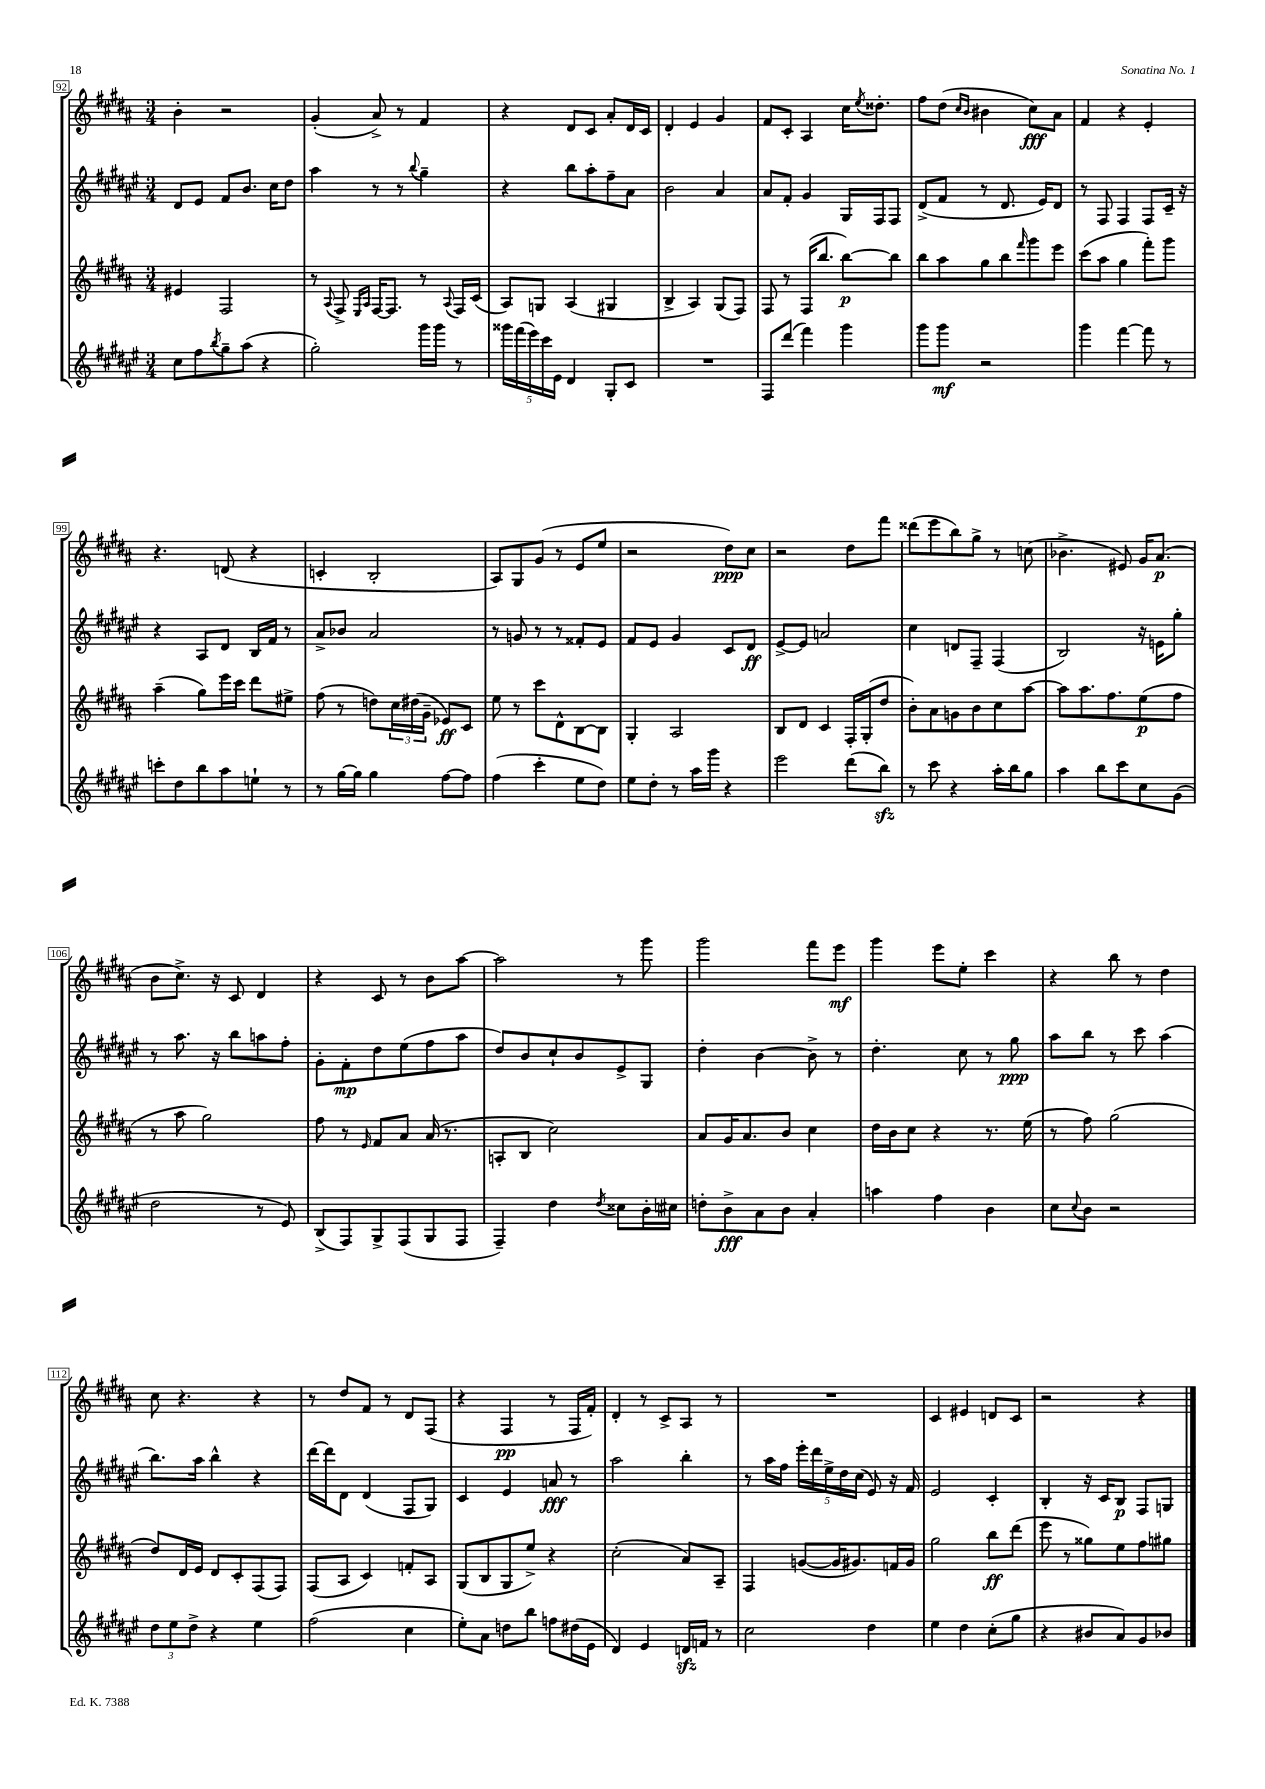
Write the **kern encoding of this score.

**kern	**dynam	**kern	**dynam	**kern	**dynam	**kern	**dynam
*part4	*part4	*part3	*part3	*part2	*part2	*part1	*part1
*staff4	*staff4	*staff3	*staff3	*staff2	*staff2	*staff1	*staff1
*clefG2	*	*clefG2	*	*clefG2	*	*clefG2	*
*k[f#c#g#d#a#e#]	*	*k[f#c#g#d#a#]	*	*k[f#c#g#d#a#e#]	*	*k[f#c#g#d#a#]	*
*M3/4	*	*M3/4	*	*M3/4	*	*M3/4	*
=92	=92	=92	=92	=92	=92	=92	=92
8cc#\L	.	4e#X/	.	8d#/L	.	4b'\	.
8ff#\	.	.	.	8e#/J	.	.	.
8qbb/	.	.	.	.	.	.	.
8gg#~\	.	2F#/	.	8f#/L	.	2r	.
(8aa#\J	.	.	.	8.b/J	.	.	.
4r	.	.	.	.	.	.	.
.	.	.	.	16cc#\KL	.	.	.
.	.	.	.	8dd#\J	.	.	.
=93	=93	=93	=93	=93	=93	=93	=93
2gg#'\)	.	8r	.	4aa#\	.	(4g#'/	.
.	.	8qqA#/	.	.	.	.	.
.	.	8F#^/	.	.	.	.	.
.	.	16qqE/LL	.	.	.	.	.
.	.	16qqA#/JJ	.	.	.	.	.
.	.	[16F#/KL	.	8r	.	8a#^/)	.
.	.	8.F#/J]	.	.	.	.	.
.	.	.	.	8r	.	8r	.
.	.	.	.	8qqbb/	.	.	.
16ggg#\LL	.	8r	.	4gg#~\	.	4f#/	.
16ggg#\JJ	.	.	.	.	.	.	.
.	.	8qqA#/	.	.	.	.	.
8r	.	16F#/LL	.	.	.	.	.
.	.	(16c#/JJ	.	.	.	.	.
=94	=94	=94	=94	=94	=94	=94	=94
20ggg##X\LL	.	8A#/L)	.	4r	.	4r	.
(20fff#\	.	.	.	.	.	.	.
20eee#\)	.	.	.	.	.	.	.
.	.	8Gn/J	.	.	.	.	.
20ccc#\	.	.	.	.	.	.	.
20e#\JJ	.	.	.	.	.	.	.
4d#/	.	(4A#/	.	8bb\L	.	8d#/L	.
.	.	.	.	8aa#'\	.	8c#/J	.
8G#'/L	.	4G#X/	.	8ff#~\	.	8a#'/L	.
8c#/J	.	.	.	8a#\J	.	16d#/L	.
.	.	.	.	.	.	16c#/JJ	.
=95	=95	=95	=95	=95	=95	=95	=95
2.r	.	4B^/	.	2b\	.	4d#'/	.
.	.	4A#/)	.	.	.	4e/	.
.	.	(8G#/L	.	4a#/	.	4g#/	.
.	.	8F#/J)	.	.	.	.	.
=96	=96	=96	=96	=96	=96	=96	=96
8F#/L	.	8F#/	.	8a#/L	.	8f#/L	.
(8ddd#/J	.	8r	.	8f#'/J	.	8c#'/J	.
4fff#\)	.	(16F#/KL	.	4g#/	.	4A#/	.
.	.	8.bb/J	.	.	.	.	.
4ggg#\	.	[8bb\L)	p	16G#/LL	.	16cc#\KL	.
.	.	.	.	.	.	8qee/	.
.	.	.	.	16F#/J	.	8.dd##X'\J	.
.	.	8bb\J]	.	8F#/J	.	.	.
=97	=97	=97	=97	=97	=97	=97	=97
8ggg#\L	.	8bb\L	.	(8d#^/L	.	8ff#\L	.
8ggg#\J	mf	8aa#\	.	8f#/J	.	(8dd#\J	.
.	.	.	.	.	.	16qqcc#/LL	.
.	.	.	.	.	.	16qqb/JJ	.
2r	.	8gg#\	.	8r	.	4b#X\	.
.	.	8bb\	.	8.d#/	.	.	.
.	.	16qqfff#/	.	.	.	.	.
.	.	8ggg#\	.	.	.	8cc#\L)	fff
.	.	.	.	16e#/KL)	.	.	.
.	.	8eee\J	.	8d#/J	.	8a#\J	.
=98	=98	=98	=98	=98	=98	=98	=98
4ggg#\	.	(8ccc#\L	.	8r	.	4f#/	.
.	.	8aa#\J	.	8F#/	.	.	.
[4fff#\	.	4gg#\	.	4F#/	.	4r	.
8fff#\]	.	8fff#'\L)	.	8F#/L	.	4e'/	.
8r	.	8ggg#\J	.	16c#~/Jk	.	.	.
.	.	.	.	16r	.	.	.
!!LO:LB:g=z
=99	=99	=99	=99	=99	=99	=99	=99
8cccn'\L	.	(4aa#~\	.	4r	.	4.r	.
8dd#\	.	.	.	.	.	.	.
8bb\	.	8gg#\L)	.	8A#/L	.	.	.
8aa#\	.	16eee\L	.	8d#/J	.	(8dn/	.
.	.	16ccc#\JJ	.	.	.	.	.
8een`\J	.	8ddd#\L	.	16B/LL	.	4r	.
.	.	.	.	16f#/JJ	.	.	.
8r	.	8ee#X^\J	.	8r	.	.	.
=100	=100	=100	=100	=100	=100	=100	=100
8r	.	(8ff#\	.	8a#^/L	.	4cn'/	.
[16gg#\LL	.	8r	.	8b-X/J	.	.	.
16gg#\JJ]	.	.	.	.	.	.	.
4gg#\	.	8ddn\L)	.	2a#/	.	2B'/	.
.	.	24cc#\L	.	.	.	.	.
.	.	(24dd#X\	.	.	.	.	.
.	.	24g#~\JJ	.	.	.	.	.
[8ff#\L	.	8e-X/L)	ff	.	.	.	.
8ff#\J]	.	8c#/J	.	.	.	.	.
=101	=101	=101	=101	=101	=101	=101	=101
(4ff#\	.	8ee\	.	8r	.	8A#/L)	.
.	.	8r	.	8gn/	.	8G#/	.
4ccc#'\	.	8ccc#\L	.	8r	.	(8g#/J	.
.	.	8d#^^\	.	8r	.	8r	.
8ee#\L	.	[8B\	.	8f##X'/L	.	8e/L	.
8dd#\J)	.	8B\J]	.	8e#/J	.	8ee/J	.
=102	=102	=102	=102	=102	=102	=102	=102
8ee#\L	.	4G#'/	.	8f#/L	.	2r	.
8dd#'\J	.	.	.	8e#/J	.	.	.
8r	.	2A#/	.	4g#/	.	.	.
16aa#\LL	.	.	.	.	.	.	.
16ggg#\JJ	.	.	.	.	.	.	.
4r	.	.	.	8c#/L	.	8dd#\L)	ppp
.	.	.	.	8d#/J	ff	8cc#\J	.
=103	=103	=103	=103	=103	=103	=103	=103
2eee#\	.	8B/L	.	[8e#^/L	.	2r	.
.	.	8d#/J	.	8e#/J]	.	.	.
.	.	4c#/	.	2an/	.	.	.
(8ddd#\L	.	16F#'/LL	.	.	.	8dd#\L	.
.	.	(16G#'/J	.	.	.	.	.
8bbzz\J)	.	8dd#/J	.	.	.	8fff#\J	.
=104	=104	=104	=104	=104	=104	=104	=104
8r	.	8b'\L)	.	4cc#\	.	(8ddd##X\L	.
8ccc#\	.	8a#\	.	.	.	8eee\	.
4r	.	8gn\	.	8dn/L	.	8bb\)	.
.	.	8b\	.	8F#~/J	.	8gg#^\J	.
16aa#'\LL	.	8cc#\	.	(4F#/	.	8r	.
16bb\J	.	.	.	.	.	.	.
8gg#\J	.	[8aa#\J	.	.	.	(8ccn\	.
=105	=105	=105	=105	=105	=105	=105	=105
4aa#\	.	8aa#\L]	.	2B/)	.	4.b-X^\	.
.	.	8.aa#\	.	.	.	.	.
8bb\L	.	.	.	.	.	.	.
.	.	8.ff#\	.	.	.	.	.
8ccc#\	.	.	.	.	.	8e#X/)	.
8cc#\	.	(8ee\	p	16r	.	16g#/KL	.
.	.	.	.	16en\KL	.	(8.a#/J	p
(8g#\J	.	8ff#\J	.	8gg#'\J	.	.	.
!!LO:LB:g=z
=106	=106	=106	=106	=106	=106	=106	=106
2dd#\	.	8r	.	8r	.	8b\L	.
.	.	8aa#\	.	8.aa#\	.	8.cc#^\J)	.
.	.	2gg#\)	.	.	.	.	.
.	.	.	.	16r	.	16r	.
.	.	.	.	8bb\L	.	8c#/	.
8r	.	.	.	8aan\	.	4d#/	.
8e#/)	.	.	.	8ff#'\J	.	.	.
=107	=107	=107	=107	=107	=107	=107	=107
(8B^/L	.	8ff#\	.	8g#'\L	.	4r	.
8F#/)	.	8r	.	8f#'\	mp	.	.
.	.	16qqe/	.	.	.	.	.
8G#^/	.	8f#/L	.	8dd#\	.	8c#/	.
(8F#/	.	8a#/J	.	(8ee#\	.	8r	.
8G#/	.	(16a#/	.	8ff#\	.	8b\L	.
.	.	8.r	.	.	.	.	.
8F#/J	.	.	.	8aa#\J	.	[8aa#\J	.
=108	=108	=108	=108	=108	=108	=108	=108
4F#~/)	.	8An'/L	.	8dd#/L)	.	2aa#\]	.
.	.	8B/J	.	8b/	.	.	.
4dd#\	.	2cc#\)	.	8cc#`/	.	.	.
.	.	.	.	8b/	.	.	.
8qdd#/	.	.	.	.	.	.	.
8cc##X\L	.	.	.	8e#^/	.	8r	.
16b'\L	.	.	.	8G#/J	.	8ggg#\	.
16cc#X\JJ	.	.	.	.	.	.	.
=109	=109	=109	=109	=109	=109	=109	=109
8ddn'\L	.	8a#/L	.	4dd#'\	.	2ggg#\	.
8b^\	fff	16g#/K	.	.	.	.	.
.	.	8.a#/	.	.	.	.	.
8a#\	.	.	.	[4b\	.	.	.
8b\J	.	8b/J	.	.	.	.	.
4a#'/	.	4cc#\	.	8b^\]	.	8fff#\L	.
.	.	.	.	8r	.	8eee\J	mf
=110	=110	=110	=110	=110	=110	=110	=110
4aan\	.	16dd#\LL	.	4.dd#'\	.	4ggg#\	.
.	.	16b\J	.	.	.	.	.
.	.	8cc#\J	.	.	.	.	.
4ff#\	.	4r	.	.	.	8eee\L	.
.	.	.	.	8cc#\	.	8ee'\J	.
4b\	.	8.r	.	8r	.	4ccc#\	.
.	.	.	.	8gg#\	ppp	.	.
.	.	(16ee\	.	.	.	.	.
=111	=111	=111	=111	=111	=111	=111	=111
8cc#\L	.	8r	.	8aa#\L	.	4r	.
8qqcc#/	.	.	.	.	.	.	.
8b\J	.	8ff#\)	.	8bb\J	.	.	.
2r	.	(2gg#\	.	8r	.	8bb\	.
.	.	.	.	8ccc#\	.	8r	.
.	.	.	.	(4aa#\	.	4dd#\	.
!!LO:LB:g=z
=112	=112	=112	=112	=112	=112	=112	=112
12dd#\L	.	8dd#/L)	.	8.bb\L)	.	8cc#\	.
12ee#\	.	.	.	.	.	.	.
.	.	16d#/L	.	.	.	4.r	.
12dd#^\J	.	.	.	.	.	.	.
.	.	16e/JJ	.	16aa#\Jk	.	.	.
4r	.	8d#/L	.	4bb^^\	.	.	.
.	.	8c#'/	.	.	.	.	.
4ee#\	.	(8F#/	.	4r	.	4r	.
.	.	8F#/J)	.	.	.	.	.
=113	=113	=113	=113	=113	=113	=113	=113
(2ff#\	.	(8F#/L	.	[16ddd#\LL	.	8r	.
.	.	.	.	16ddd#\J]	.	.	.
.	.	8A#/J	.	8d#\J	.	8dd#/L	.
.	.	4c#/)	.	(4d#/	.	8f#/J	.
.	.	.	.	.	.	8r	.
4cc#\	.	8fn'/L	.	8F#/L	.	8d#/L	.
.	.	8A#/J	.	8G#/J)	.	(8F#/J	.
=114	=114	=114	=114	=114	=114	=114	=114
8ee#'\L)	.	(8G#/L	.	4c#/	.	4r	.
8a#\J	.	8B/	.	.	.	.	.
8ddn\L	.	8G#/	.	4e#/	.	4F#/	pp
8bb\J	.	8ee^/J)	.	.	.	.	.
8ffn\L	.	4r	.	8an/	fff	8r	.
(16dd#X\L	.	.	.	8r	.	16F#/LL	.
16e#\JJ	.	.	.	.	.	16f#'/JJ)	.
=115	=115	=115	=115	=115	=115	=115	=115
4d#/)	.	(2cc#'\	.	2aa#\	.	4d#'/	.
4e#/	.	.	.	.	.	8r	.
.	.	.	.	.	.	8c#^/L	.
16dnzz/LL	.	8a#/L)	.	4bb'\	.	8A#/J	.
16fn/JJ	.	.	.	.	.	.	.
8r	.	8A#~/J	.	.	.	8r	.
=116	=116	=116	=116	=116	=116	=116	=116
2cc#\	.	4F#/	.	8r	.	2.r	.
.	.	.	.	16aa#\LL	.	.	.
.	.	.	.	16ff#\JJ	.	.	.
.	.	([8gn/L	.	20eee#'\LL	.	.	.
.	.	.	.	20ddd#\	.	.	.
.	.	.	.	20ee#^\	.	.	.
.	.	16g/K]	.	.	.	.	.
.	.	.	.	20dd#\	.	.	.
.	.	8.g#X/)	.	.	.	.	.
.	.	.	.	(20cc#\JJ	.	.	.
4dd#\	.	.	.	8e#/)	.	.	.
.	.	16fn/L	.	16r	.	.	.
.	.	16g#/JJ	.	16f#/	.	.	.
=117	=117	=117	=117	=117	=117	=117	=117
4ee#\	.	2gg#\	.	2e#/	.	4c#/	.
4dd#\	.	.	.	.	.	4e#X/	.
(8cc#'\L	.	8bb\L	ff	4c#'/	.	8dn/L	.
8gg#\J	.	(8ddd#\J	.	.	.	8c#/J	.
=118	=118	=118	=118	=118	=118	=118	=118
4r	.	8eee\	.	4B'/	.	2r	.
.	.	8r	.	.	.	.	.
8b#X/L	.	8gg##X\L)	.	16r	.	.	.
.	.	.	.	16c#/KL	.	.	.
8a#/)	.	8ee\	.	8B/J	p	.	.
8g#/	.	8ff#\	.	8F#/L	.	4r	.
8b-X/J	.	8gg#X\J	.	8Gn/J	.	.	.
==	==	==	==	==	==	==	==
*-	*-	*-	*-	*-	*-	*-	*-
